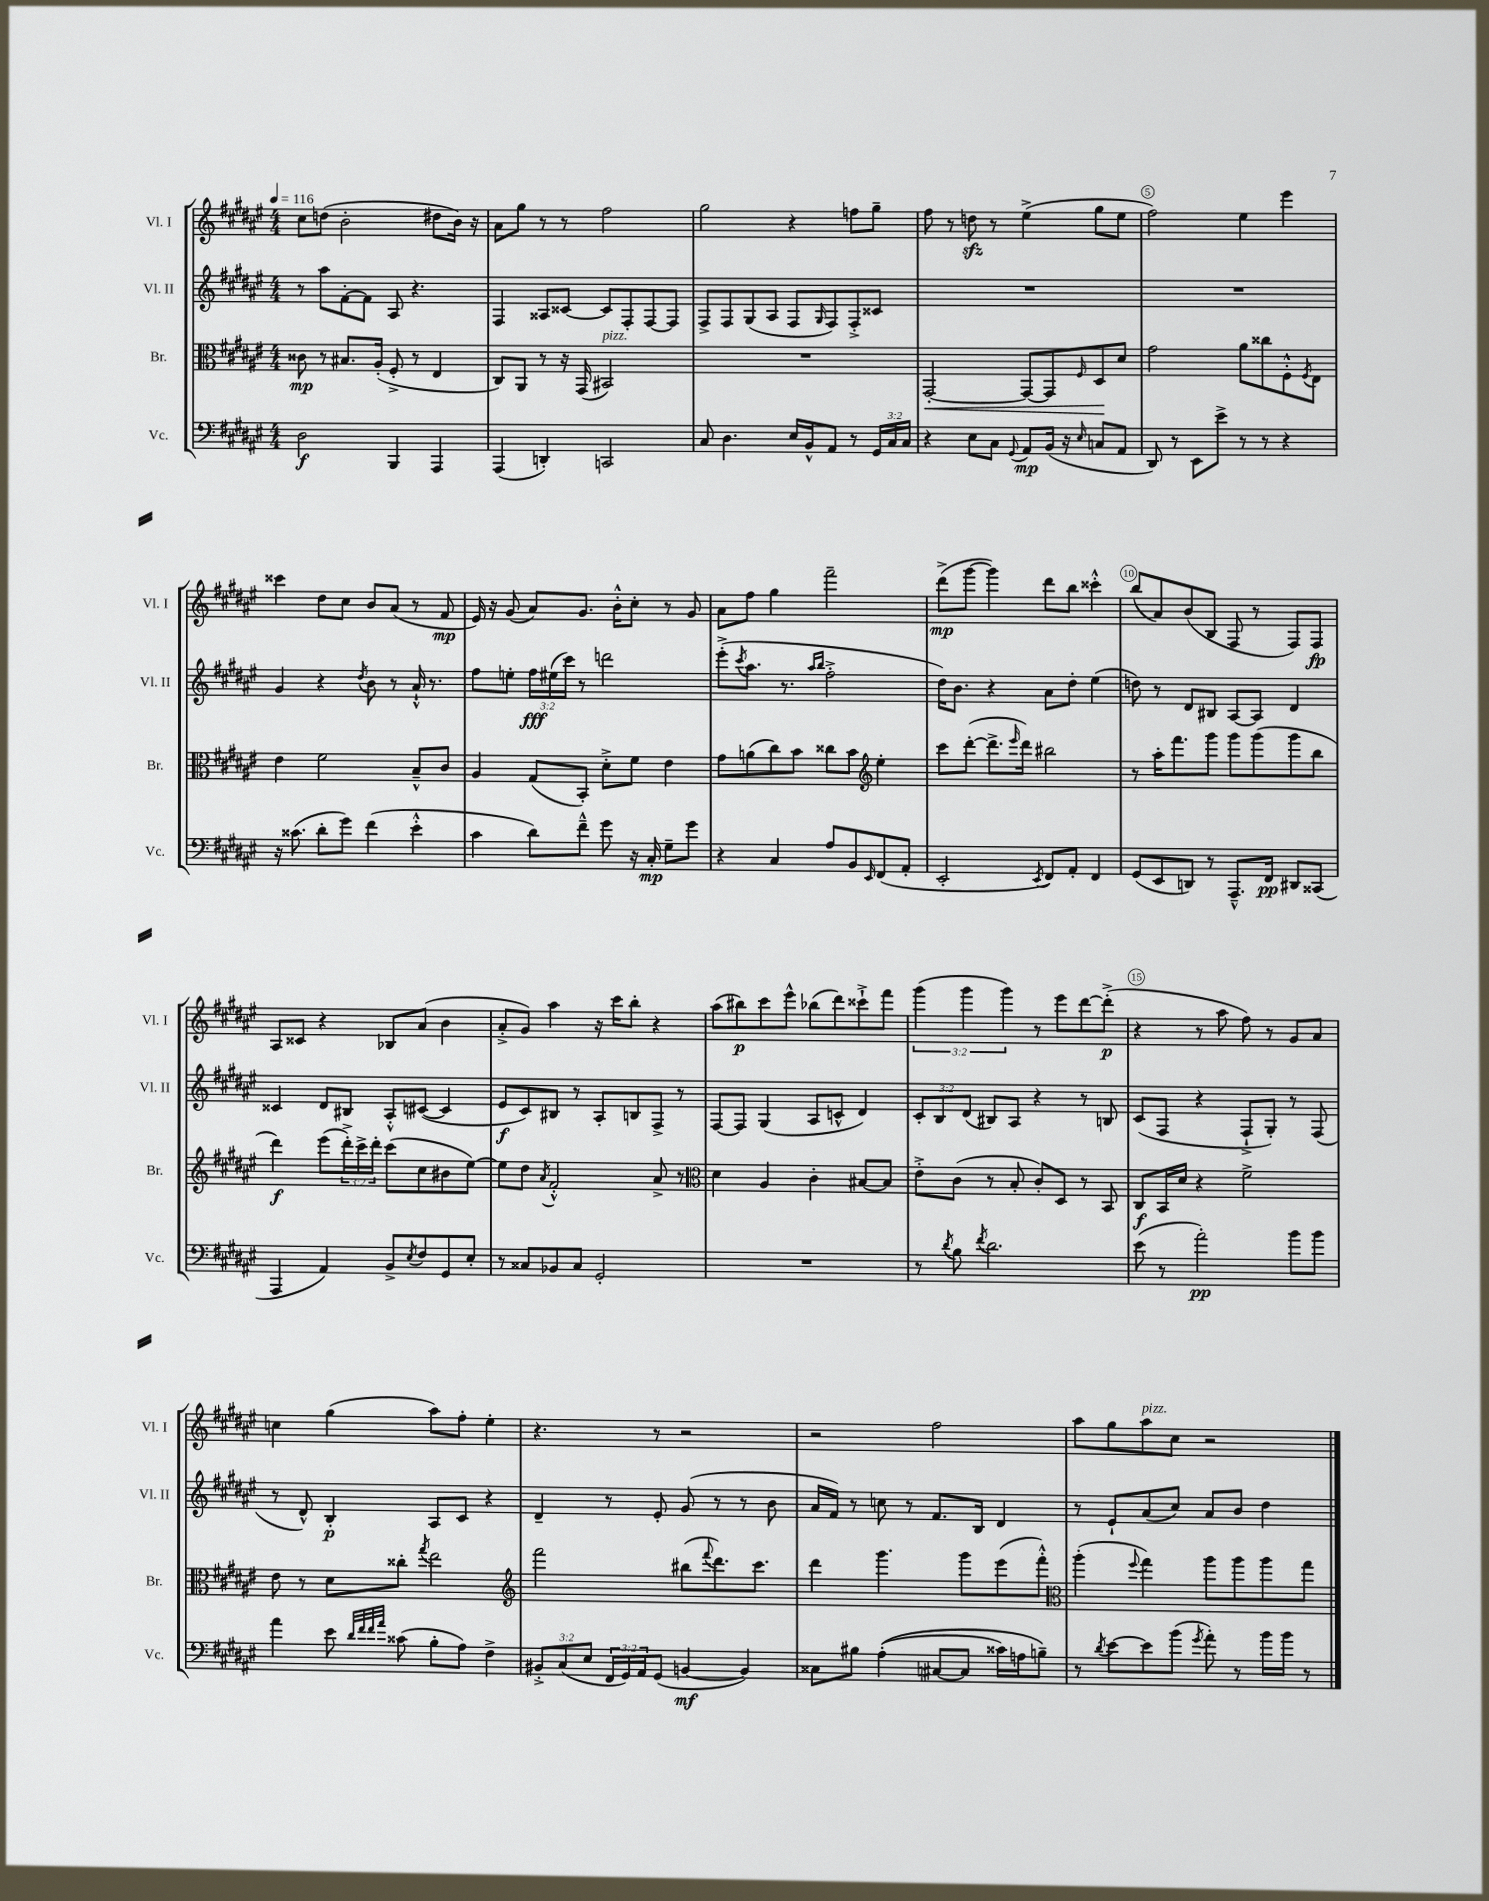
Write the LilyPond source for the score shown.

<<
\new StaffGroup <<
\new Staff = "s0" \with { instrumentName = "Vl. I" shortInstrumentName = "Vl. I" } {
    \clef treble \key fis \major \numericTimeSignature \time 4/4 \override Staff.TupletNumber.text = #tuplet-number::calc-fraction-text \tempo 4 = 116
    cis''8 d''8( b'2-. dis''8 b'16) r16 |
    ais'8 gis''8 r8 r8 fis''2 |
    gis''2 r4 f''8 gis''8-- |
    fis''8 r8 d''8\sfz r8 eis''4->( gis''8 eis''8 |
    fis''2) eis''4 eis'''4 |
    cisis'''4 dis''8 cis''8 b'8 ais'8( r8 fis'8\mp |
    eis'16) r16 gis'8( ais'8) gis'8. b'16-.-^ cis''8-. r8 gis'8 |
    ais'8 fis''8 gis''4 fis'''2-- |
    dis'''8->\mp( gis'''8~ gis'''4) dis'''8 b''8 cisis'''4-.-^ |
    b''8( ais'8) b'8( b8 fis8 r8 fis8) fis8\fp |
    ais8 cisis'8 r4 bes8 ais'8( b'4 |
    ais'8-.-> gis'8) ais''4 r16 cis'''16 b''8-. r4 |
    ais''8( bis''8\p) cis'''8 eis'''8-^ bes''8( dis'''8) cisis'''8-!-> fis'''8 |
    \tuplet 3/2 { gis'''4( gis'''4 gis'''4) } r8 eis'''8 dis'''8~ dis'''8-.->\p( |
    r4 r8 ais''8 fis''8) r8 gis'8 ais'8 |
    c''4 gis''4( ais''8) fis''8-. eis''4-. |
    r4. r8 r2 |
    r2 fis''2 |
    ais''8 gis''8 ais''8^\markup { \italic "pizz." } cis''8 r2 \bar "|." |
}
\new Staff = "s1" \with { instrumentName = "Vl. II" shortInstrumentName = "Vl. II" } {
    \clef treble \key fis \major \numericTimeSignature \time 4/4 \override Staff.TupletNumber.text = #tuplet-number::calc-fraction-text
    r8 ais''8 fis'8~-. fis'8 ais8 r4. |
    fis4 aisis8 cisis'8~ cisis'8 fis8-. fis8~ fis8 |
    fis8-> fis8 gis8( ais8 fis8 \grace { gis16 } fis8) fis8-.-> cisis'8 |
    R1 |
    R1 |
    gis'4 r4 \acciaccatura { dis''8 } b'8 r8 ais'16-!-^ r8. |
    fis''8 e''8-. \tuplet 3/2 { fis''16\fff eis''16( cis'''16) } r8 d'''2 |
    eis'''8-.->( \acciaccatura { cis'''8 } ais''8. r8. \grace { ais''16 b''16 } fis''2-.-> |
    dis''16) b'8. r4 ais'8 dis''8-. eis''4( |
    d''8) r8 dis'8 bis8 ais8~ ais8 dis'4 |
    cisis'4 dis'8 bis8 ais8-.-^ cis'8~( cis'4 |
    eis'8\f cis'8) bis8 r8 ais8-. b8 fis8-> r8 |
    fis8~ fis8 gis4( ais8 c'8-^ dis'4) |
    \tuplet 3/2 { cis'8-. b8 dis'8( } bis8) ais8 r4 r8 b8 |
    cis'8( fis8 r4 fis8-!-> gis8-.) r8 fis8( |
    r8 dis'8-^) b4-.\p ais8 cis'8 r4 |
    dis'4-- r8 eis'8-. gis'8( r8 r8 b'8 |
    ais'16 fis'16) r8 c''8 r8 fis'8. b16 dis'4 |
    r8 eis'8-! ais'8( cis''8) ais'8 b'8 dis''4 \bar "|." |
}
\new Staff = "s2" \with { instrumentName = "Br." shortInstrumentName = "Br." } {
    \clef alto \key fis \major \numericTimeSignature \time 4/4 \override Staff.TupletNumber.text = #tuplet-number::calc-fraction-text
    cisis'8\mp r8 bis8. ais16-.( fis8-.-> r8 eis4 |
    cis8) ais,8 r8 r16 gis,16( bis,2^\markup { \italic "pizz." }) |
    R1 |
    gis,2~-.\< gis,8~ gis,8 \grace { fis16 } dis8\! dis'8 |
    gis'2 ais'8 cisis''8 fis8-.-^ \acciaccatura { fis8 } eis8 |
    eis'4 fis'2 b8---^ cis'8 |
    ais4 gis8( b,8-.) dis'8-.-> fis'8 eis'4 |
    gis'8 a'8( cis''8) b'8 cisis''8 b'8 \clef treble eis''4-. |
    cis'''8 dis'''8~-.( dis'''8.-> \grace { eis'''16 } dis'''16) bis''2 |
    r8 ais''16-. fis'''8. gis'''8 gis'''8 gis'''8( gis'''8 b''8 |
    dis'''4\f) eis'''8( \tuplet 3/2 { dis'''16-.->) cis'''16-> dis'''16-. } cis'''8( cis''8 bis'8 eis''8~) |
    eis''8 dis''8 \acciaccatura { ais'8 } fis'2-.-^ ais'8-> r8 |
    \clef alto dis'4 ais4 cis'4-. bis8~ bis8 |
    eis'8-.-> cis'8( r8 b8-. cis'8-.) dis8 r8 b,8 |
    cis8\f b,16 dis'16 r4 fis'2-> |
    eis'8 r8 dis'8 cisis''8-. \acciaccatura { gis''8 } eis''2 |
    \clef treble fis'''2 bis''8( \appoggiatura { fis'''8 } dis'''8.) cis'''8. |
    dis'''4 gis'''4. gis'''8 eis'''8( fis'''8-.-^) |
    \clef alto ais''4-.( \appoggiatura { fis''8 } gis''4) ais''8 ais''8 ais''8 gis''8 \bar "|." |
}
\new Staff = "s3" \with { instrumentName = "Vc." shortInstrumentName = "Vc." } {
    \clef bass \key fis \major \numericTimeSignature \time 4/4 \override Staff.TupletNumber.text = #tuplet-number::calc-fraction-text
    dis2\f b,,4 ais,,4 |
    ais,,4( d,4-.) c,2 |
    cis8 dis4. eis16 b,16-^ ais,8 r8 \tuplet 3/2 { gis,16 cis16 cis16 } |
    r4 eis8 cis8 \appoggiatura { gis,8 } ais,8\mp b,16( r16 \grace { eis16 } c8 ais,8 |
    dis,8) r8 eis,8 eis'8-> r8 r8 r4 |
    r16 cisis'8.( dis'8-. gis'8) fis'4( eis'4-.-^ |
    cis'4 dis'8) fis'8---^ gis'8 r16 cis16-.\mp gis8-- gis'8 |
    r4 cis4 ais8 b,8 \grace { eis,16 } fis,8( ais,8-. |
    eis,2-. \acciaccatura { eis,8 } fis,8) ais,8-. fis,4 |
    gis,8( eis,8 d,8) r8 ais,,8.---^ fis,16\pp dis,8 cisis,8( |
    ais,,4 ais,4) b,8-> \acciaccatura { eis8 } fis8 gis,8 eis8-. |
    r8 cisis8 bes,8 cisis8 gis,2-. |
    R1 |
    r8 \acciaccatura { dis'8 } b8 \acciaccatura { fis'8 } dis'2. |
    eis'8( r8 ais'2-.\pp) b'8 b'8 |
    ais'4 eis'8 \grace { dis'32 fis'32 fis'32 ais'32 } cisis'8( b8-. ais8) fis4-> |
    \tuplet 3/2 { bis,8-.-> cis8( eis8 } \tuplet 3/2 { fis,16 gis,16) ais,16 } gis,8( b,4~\mf b,4) |
    cisis8 bis8 ais4-.(\( cis8~ cis8 cisis'16) a16 b8--\) |
    r8 \acciaccatura { dis'8 } eis'8~ eis'8 b'8( \acciaccatura { gis'8 } ais'8-.) r8 b'16 b'16 r8 \bar "|." |
}
>>
>>
\layout { \context { \Score \override BarNumber.break-visibility = ##(#f #t #t) barNumberVisibility = #(every-nth-bar-number-visible 5) \override BarNumber.stencil = #(make-stencil-circler 0.1 0.3 ly:text-interface::print) } }
